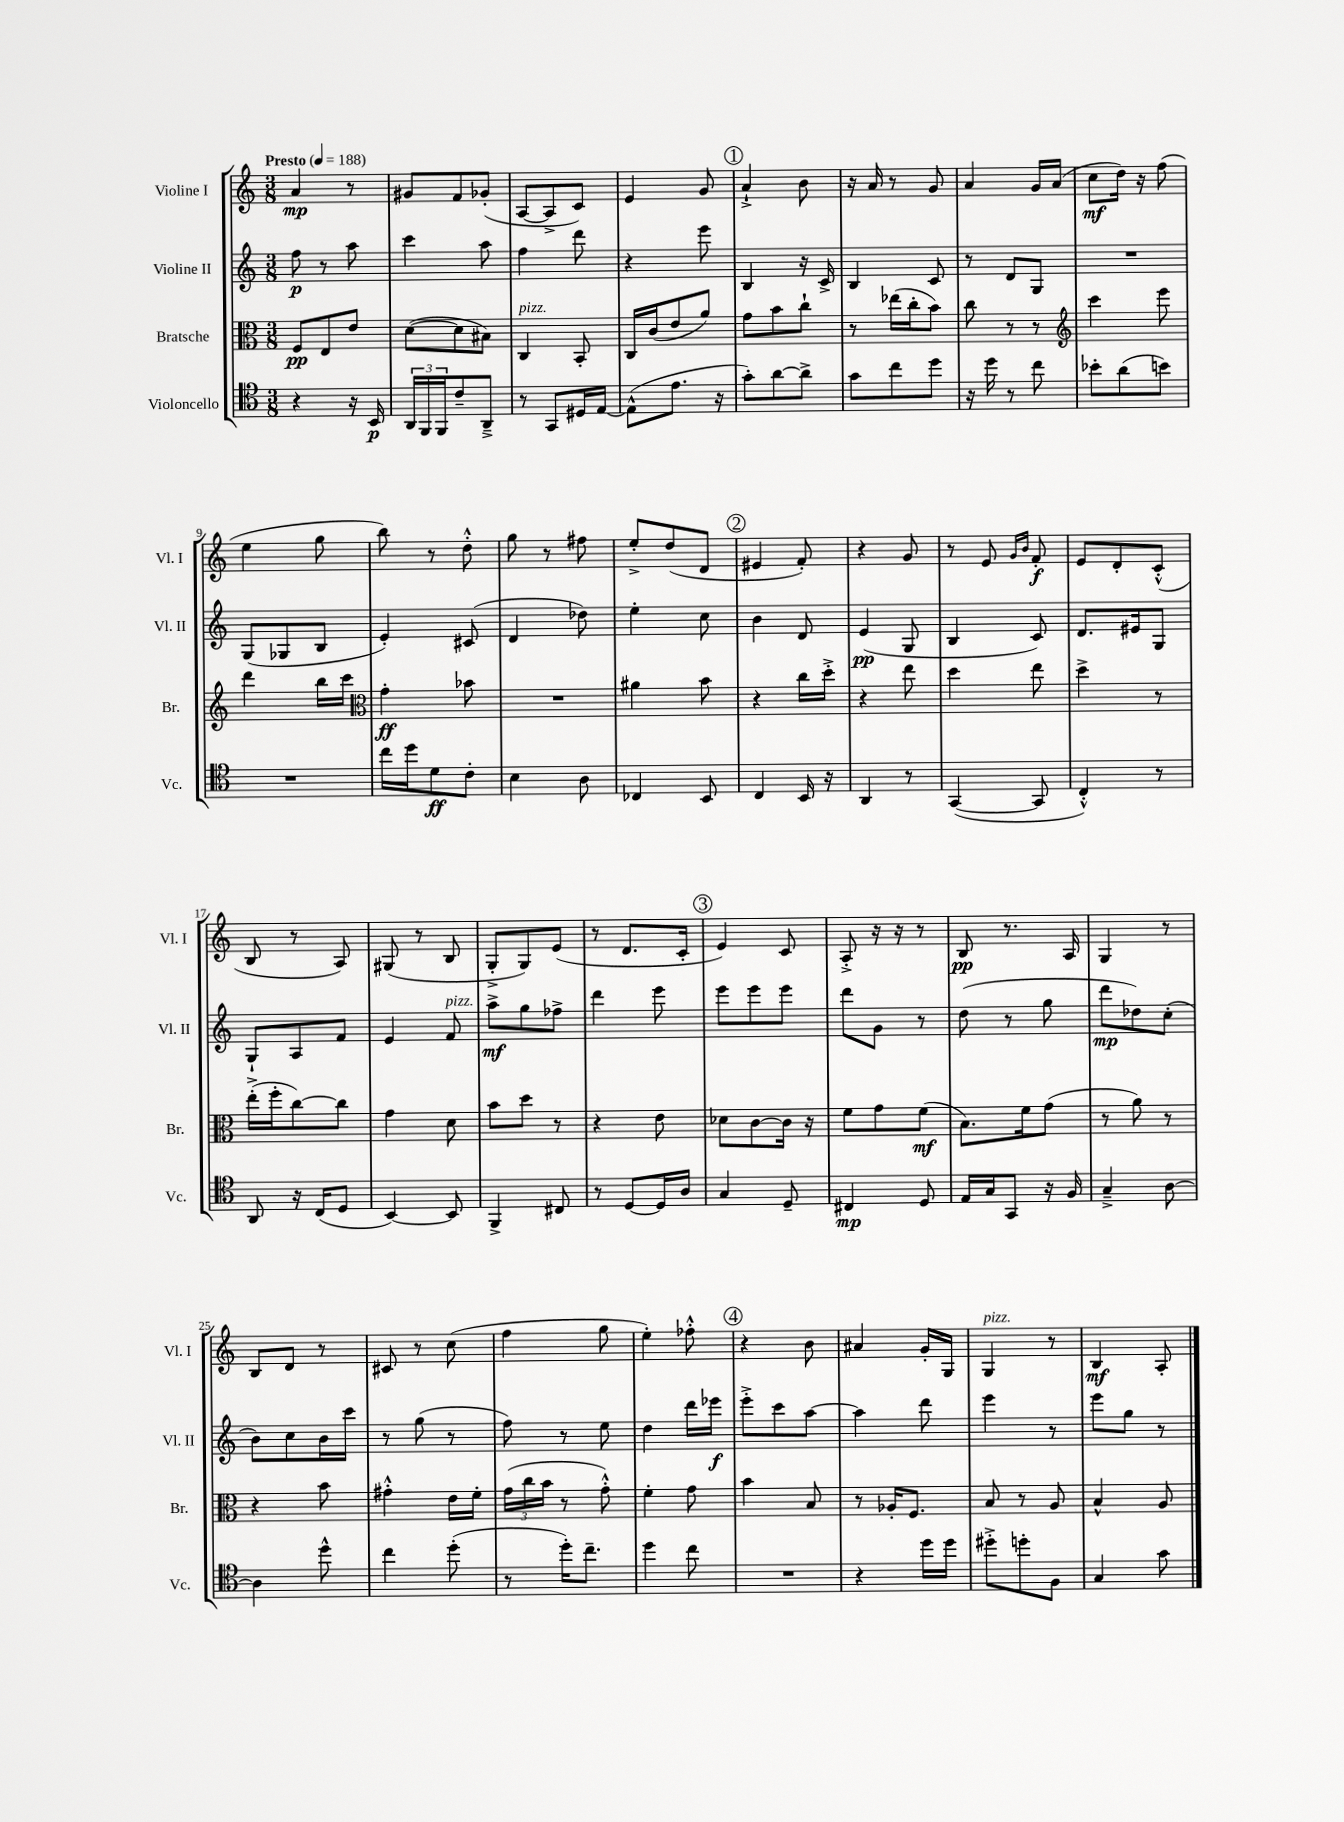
<<
\new StaffGroup <<
\new Staff = "s0" \with { instrumentName = "Violine I" shortInstrumentName = "Vl. I" } {
    \clef treble \key c \major \numericTimeSignature \time 3/8 \tempo "Presto" 4 = 188
    a'4\mp r8 |
    gis'8 f'8 ges'8-.( |
    a8~ a8-> c'8) |
    e'4 g'8 |
    \mark \markup { \circle "1" } a'4-!-> b'8 |
    r16 a'16 r8 g'8 |
    a'4 g'16 a'16( |
    c''8\mf d''16) r16 f''8( |
    e''4 g''8 |
    b''8) r8 d''8-.-^ |
    g''8 r8 fis''8 |
    e''8-.-> d''8( d'8 |
    \mark \markup { \circle "2" } eis'4 f'8-.) |
    r4 g'8 |
    r8 e'8 \grace { g'16 b'16 } f'8-.\f |
    e'8 d'8-. c'8-.-^( |
    b8 r8 a8) |
    gis8( r8 b8 |
    g8-.-> g8) e'8( |
    r8 d'8. c'16-. |
    \mark \markup { \circle "3" } e'4) c'8 |
    a8-.-> r16 r16 r8 |
    b8\pp r8. a16 |
    g4 r8 |
    b8 d'8 r8 |
    cis'8 r8 c''8( |
    f''4 g''8 |
    e''4-.) fes''8-.-^ |
    \mark \markup { \circle "4" } r4 b'8 |
    ais'4 g'16-. g16 |
    g4^\markup { \italic "pizz." } r8 |
    b4\mf a8-. \bar "|." |
}
\new Staff = "s1" \with { instrumentName = "Violine II" shortInstrumentName = "Vl. II" } {
    \clef treble \key c \major \numericTimeSignature \time 3/8
    f''8\p r8 a''8 |
    c'''4 a''8 |
    f''4 d'''8 |
    r4 e'''8 |
    \mark \markup { \circle "1" } b4 r16 c'16-> |
    b4 c'8 |
    r8 d'8 g8 |
    R4. |
    g8( ges8 b8 |
    e'4-.) cis'8( |
    d'4 des''8) |
    e''4-. c''8 |
    \mark \markup { \circle "2" } b'4 d'8 |
    e'4\pp( g8 |
    b4 c'8) |
    d'8. eis'16 g8 |
    g8-! a8 f'8 |
    e'4 f'8^\markup { \italic "pizz." } |
    a''8->\mf g''8 fes''8-> |
    d'''4 e'''8 |
    \mark \markup { \circle "3" } e'''8 e'''8 e'''8 |
    d'''8 g'8 r8 |
    d''8( r8 g''8 |
    d'''8\mp des''8) c''8-.( |
    b'8) c''8 b'16 c'''16 |
    r8 g''8( r8 |
    f''8) r8 e''8 |
    d''4 d'''16 ees'''16\f |
    \mark \markup { \circle "4" } e'''8-.-> c'''8 a''8~ |
    a''4 d'''8 |
    e'''4 r8 |
    e'''8 g''8 r8 \bar "|." |
}
\new Staff = "s2" \with { instrumentName = "Bratsche" shortInstrumentName = "Br." } {
    \clef alto \key c \major \numericTimeSignature \time 3/8
    f8\pp e8 e'8 |
    d'8~( d'8 bis8) |
    c4^\markup { \italic "pizz." } b,8-. |
    c16 c'16( e'8 a'8) |
    \mark \markup { \circle "1" } g'8 b'8 c''8-! |
    r8 ees''16( c''16-. b'8) |
    c''8 r8 r8 |
    \clef treble c'''4 e'''8 |
    d'''4 b''16 c'''16 |
    \clef alto g'4-.\ff bes'8 |
    R4. |
    ais'4 b'8 |
    \mark \markup { \circle "2" } r4 c''16 d''16-.-> |
    r4 e''8 |
    d''4 e''8 |
    d''4-> r8 |
    e''16-.->( f''16-. c''8~) c''8 |
    g'4 d'8 |
    b'8 d''8 r8 |
    r4 e'8 |
    \mark \markup { \circle "3" } des'8 c'8~ c'16 r16 |
    f'8 g'8 f'8\mf( |
    b8.) f'16 g'8( |
    r8 a'8) r8 |
    r4 b'8 |
    gis'4-.-^ e'16 f'16-. |
    \tuplet 3/2 { g'16( c''16 b'16 } r8 g'8-.-^) |
    f'4-. g'8 |
    \mark \markup { \circle "4" } b'4 b8 |
    r8 aes16-. f8. |
    b8 r8 a8 |
    b4-^ a8 \bar "|." |
}
\new Staff = "s3" \with { instrumentName = "Violoncello" shortInstrumentName = "Vc." } {
    \clef tenor \key c \major \numericTimeSignature \time 3/8
    r4 r16 b,16\p |
    \tuplet 3/2 { a,16 f,16 f,16 } c'8-- a,8---> |
    r8 g,8 dis16 e16~ |
    e8-^( e'8. r16 |
    \mark \markup { \circle "1" } g'8-.) a'8~ a'8-> |
    g'8 c''8 d''8 |
    r16 d''16 r8 c''8 |
    bes'8-. a'8( b'8) |
    R4. |
    c''16 d''16 d'8\ff c'8-. |
    b4 a8 |
    ces4 b,8 |
    \mark \markup { \circle "2" } c4 b,16 r16 |
    a,4 r8 |
    g,4~( g,8 |
    c4-.-^) r8 |
    a,8 r16 c16( d8 |
    b,4~) b,8 |
    f,4-> cis8 |
    r8 d8~ d16 a16 |
    \mark \markup { \circle "3" } g4 d8-- |
    cis4\mp d8 |
    e16 g16 g,8 r16 f16 |
    g4---> a8~ |
    a4 d''8-^ |
    c''4 d''8-.( |
    r8 d''16-.) c''8.-- |
    d''4 c''8 |
    \mark \markup { \circle "4" } R4. |
    r4 d''16 d''16 |
    dis''8-.-> d''8-. f8 |
    g4 g'8 \bar "|." |
}
>>
>>
